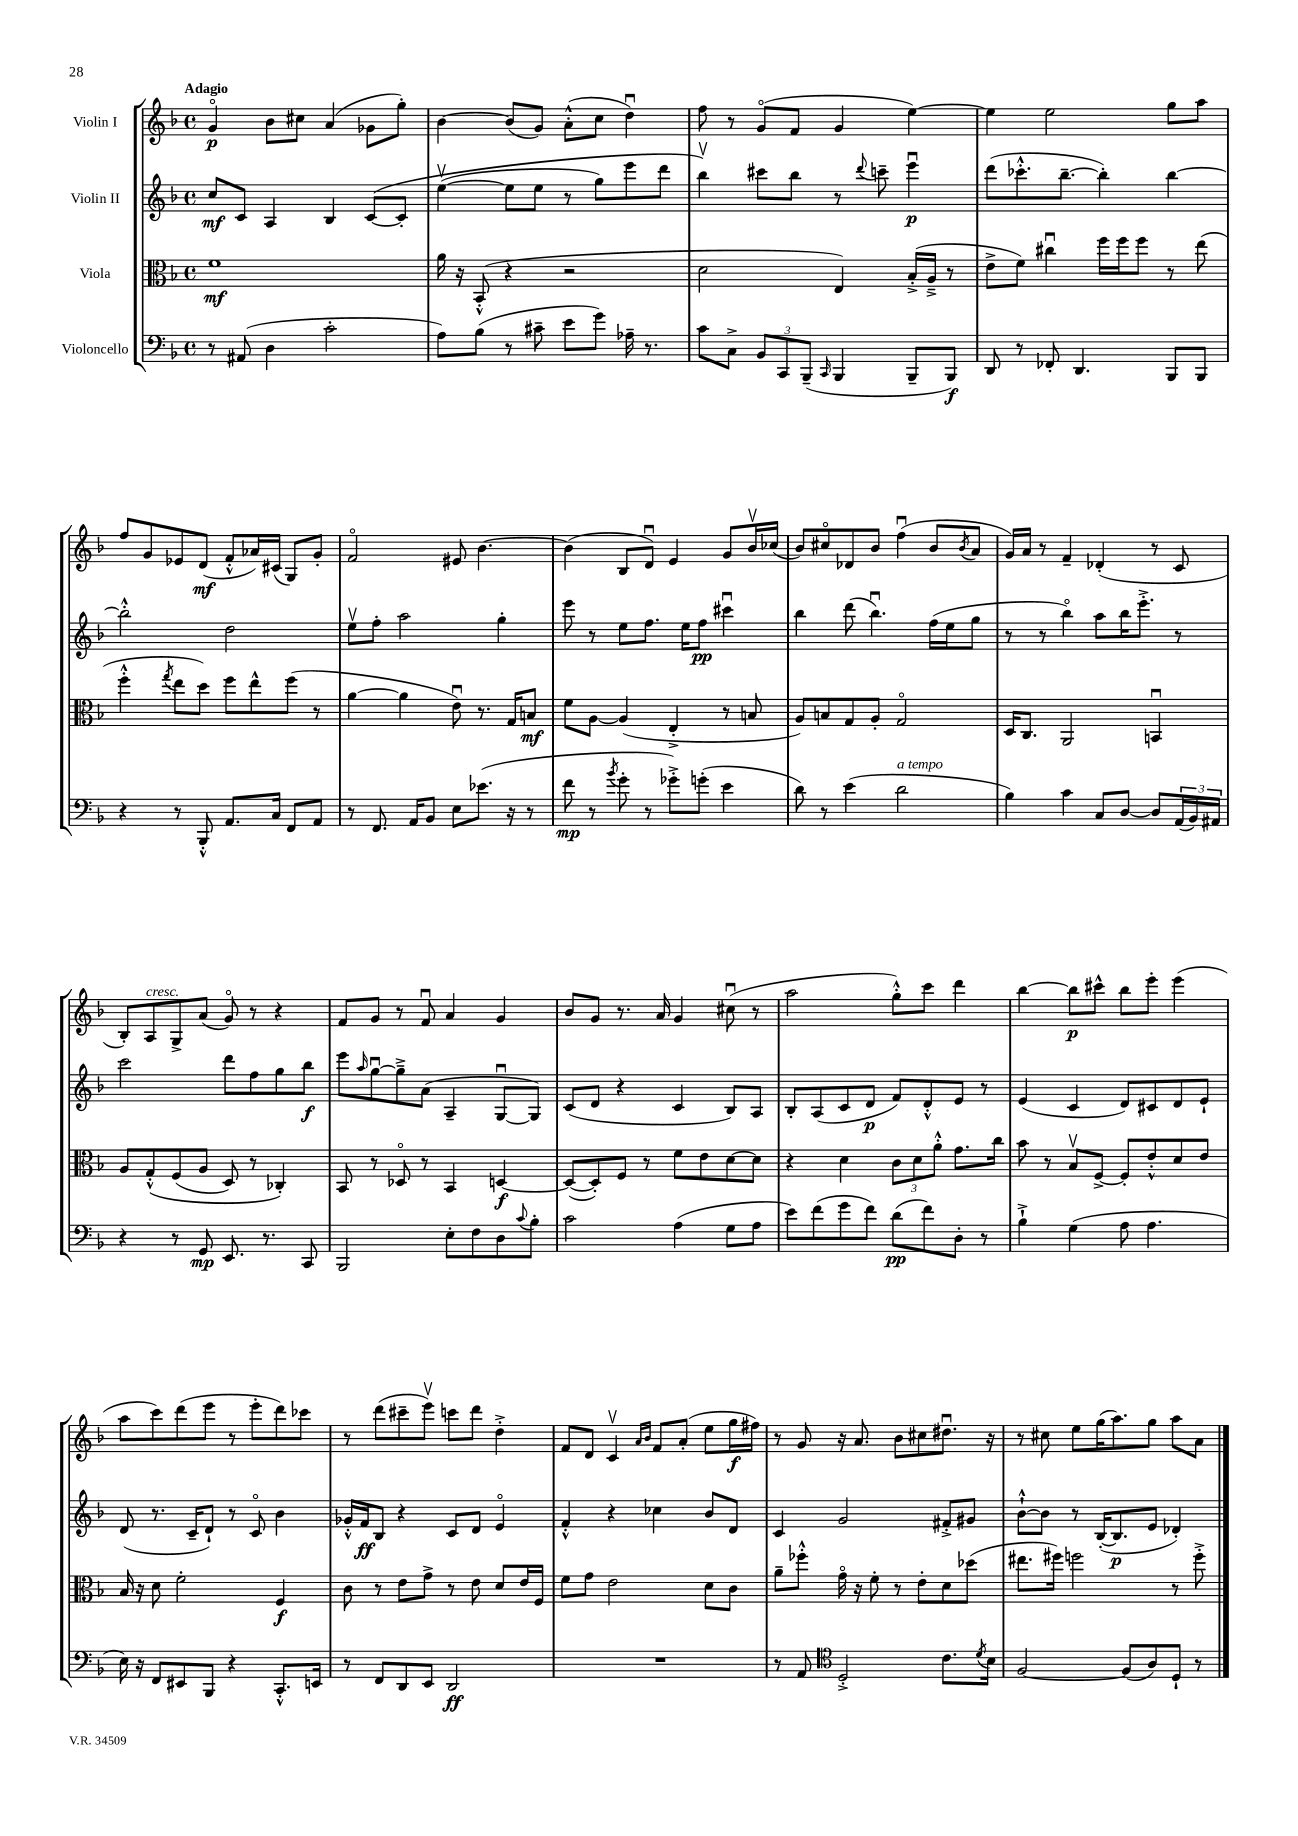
<<
\new StaffGroup <<
\new Staff = "s0" \with { instrumentName = "Violin I" } {
    \clef treble \key f \major \defaultTimeSignature \time 4/4 \tempo "Adagio"
    g'4\flageolet\p bes'8 cis''8 a'4( ges'8 g''8-.) |
    bes'4~ bes'8( g'8) a'8-.-^( c''8 d''4\downbow) |
    f''8 r8 g'8\flageolet( f'8 g'4 e''4~) |
    e''4 e''2 g''8 a''8 |
    f''8 g'8 ees'8 d'8\mf( f'8-.-^ aes'16) cis'16( g8) g'8-. |
    f'2\flageolet eis'8 bes'4.~ |
    bes'4( bes8 d'8\downbow) e'4 g'8 bes'16\upbow ces''16( |
    bes'8) cis''8\flageolet des'8 bes'8 f''4\downbow( bes'8 \acciaccatura { bes'8 } a'8 |
    g'16) a'16 r8 f'4-- des'4-.( r8 c'8 |
    bes8-.) a8^\markup { \italic "cresc." } g8-> a'8( g'8\flageolet) r8 r4 |
    f'8 g'8 r8 f'8\downbow a'4 g'4 |
    bes'8 g'8 r8. a'16 g'4 cis''8\downbow( r8 |
    a''2 g''8-.-^) c'''8 d'''4 |
    bes''4~ bes''8\p cis'''8-^ bes''8 e'''8-. e'''4( |
    a''8 c'''8) d'''8( e'''8 r8 e'''8-. d'''8) ces'''8 |
    r8 d'''8( cis'''8-- e'''8\upbow) c'''8 d'''8 d''4-.-> |
    f'8 d'8 c'4\upbow \grace { a'16 bes'16 } f'8 a'8-.( e''8 g''16\f fis''16) |
    r8 g'8 r16 a'8. bes'8 cis''8 dis''8.\downbow r16 |
    r8 cis''8 e''8 g''16( a''8.) g''8 a''8 a'8 \bar "|." |
}
\new Staff = "s1" \with { instrumentName = "Violin II" } {
    \clef treble \key f \major \defaultTimeSignature \time 4/4
    c''8\mf c'8 a4 bes4 c'8~\( c'8-. |
    e''4~\upbow( e''8 e''8 r8 g''8) e'''8 d'''8 |
    bes''4\upbow\) cis'''8 bes''8 r8 \appoggiatura { d'''8 } c'''8-- e'''4\downbow\p |
    d'''8( ces'''8.-.-^ bes''8.~-- bes''4-.) bes''4~ |
    bes''2-.-^ d''2 |
    e''8\upbow f''8-. a''2 g''4-. |
    e'''8 r8 e''8 f''8. e''16 f''8\pp cis'''4\downbow |
    bes''4 d'''8( bes''4.\downbow) f''16( e''16 g''8 |
    r8 r8 bes''4\flageolet) a''8 bes''16 e'''8.-.-> r8 |
    c'''2 d'''8 f''8 g''8 bes''8\f |
    e'''8 \grace { a''16 } g''8~\downbow g''8---> a'8( a4-- g8~\downbow g8) |
    c'8( d'8 r4 c'4 bes8) a8 |
    bes8-. a8( c'8 d'8\p f'8) d'8-.-^ e'8 r8 |
    e'4( c'4 d'8) cis'8 d'8 e'8-! |
    d'8( r8. c'16-- d'8-!) r8 c'8\flageolet bes'4 |
    ges'16-.-^ f'16\ff bes8 r4 c'8 d'8 e'4\flageolet |
    f'4-.-^ r4 ces''4 bes'8 d'8 |
    c'4 g'2 fis'8-.-> gis'8 |
    bes'8~-!-^ bes'8 r8 bes16~-.( bes8.\p e'8 des'4-.) \bar "|." |
}
\new Staff = "s2" \with { instrumentName = "Viola" } {
    \clef alto \key f \major \defaultTimeSignature \time 4/4
    f'1\mf |
    a'16 r16 bes,8-.-^( r4 r2 |
    d'2 e4) bes16-.->( a16---> r8 |
    e'8-> f'8) cis''4\downbow f''16 f''16 f''8 r8 e''8( |
    f''4-.-^ \acciaccatura { g''8 } e''8 d''8) f''8 e''8-^ f''8( r8 |
    a'4~ a'4 e'8\downbow) r8. g16 b8\mf |
    f'8 a8~ a4( e4-.-> r8 b8 |
    a8) b8 g8 a8-. g2\flageolet |
    d16 c8. a,2 b,4\downbow |
    a8 g8-.-^\( f8( a8 d8) r8 ces4-.\) |
    bes,8 r8 des8\flageolet r8 bes,4 d4~\f |
    d8~( d8-.) f8 r8 f'8 e'8 d'8~ d'8 |
    r4 d'4 \tuplet 3/2 { c'8 d'8 a'8-.-^ } g'8. c''16 |
    bes'8 r8 bes8\upbow f8~-> f8-. e'8-.-^ d'8 e'8 |
    bes16 r16 d'8 f'2-. f4\f |
    c'8 r8 e'8 g'8-> r8 e'8 d'8 e'16 f16 |
    f'8 g'8 e'2 d'8 c'8 |
    a'8-- fes''8-.-^ g'16\flageolet r16 f'8-. r8 e'8-. d'8 des''8( |
    eis''8. fis''16) f''2 r8 f''8-.-> \bar "|." |
}
\new Staff = "s3" \with { instrumentName = "Violoncello" } {
    \clef bass \key f \major \defaultTimeSignature \time 4/4
    r8 ais,8( d4 c'2-. |
    a8) bes8( r8 cis'8-- e'8 g'8) aes16-- r8. |
    c'8 c8-> \tuplet 3/2 { bes,8 c,8 bes,,8--( } \grace { c,16 } bes,,4 bes,,8-- bes,,8\f) |
    d,8 r8 fes,8-. d,4. bes,,8 bes,,8 |
    r4 r8 bes,,8-.-^ a,8. c16 f,8 a,8 |
    r8 f,8. a,16 bes,8 e8 ees'8.( r16 r8 |
    f'8\mp r8 \acciaccatura { bes'8 } g'8-. r8 ges'8-.->) g'8-.( e'4 |
    d'8) r8 e'4( d'2^\markup { \italic "a tempo" } |
    bes4) c'4 c8 d8~ d8 \tuplet 3/2 { a,16( bes,16) ais,16 } |
    r4 r8 g,8\mp e,8. r8. c,8 |
    bes,,2 e8-. f8 d8 \appoggiatura { c'8 } bes8-. |
    c'2 a4( g8 a8 |
    e'8) f'8( g'8 f'8) d'8\pp( f'8) d8-. r8 |
    bes4-!-> g4( a8 a4. |
    e16) r16 f,8 eis,8 bes,,8 r4 c,8.-.-^ e,16 |
    r8 f,8 d,8 e,8 d,2\ff |
    R1 |
    r8 a,8 \clef tenor d2-.-> c'8. \acciaccatura { d'8 } bes16 |
    f2~ f8( a8) d8-! r8 \bar "|." |
}
>>
>>
\layout { \context { \Score \remove "Bar_number_engraver" } }
